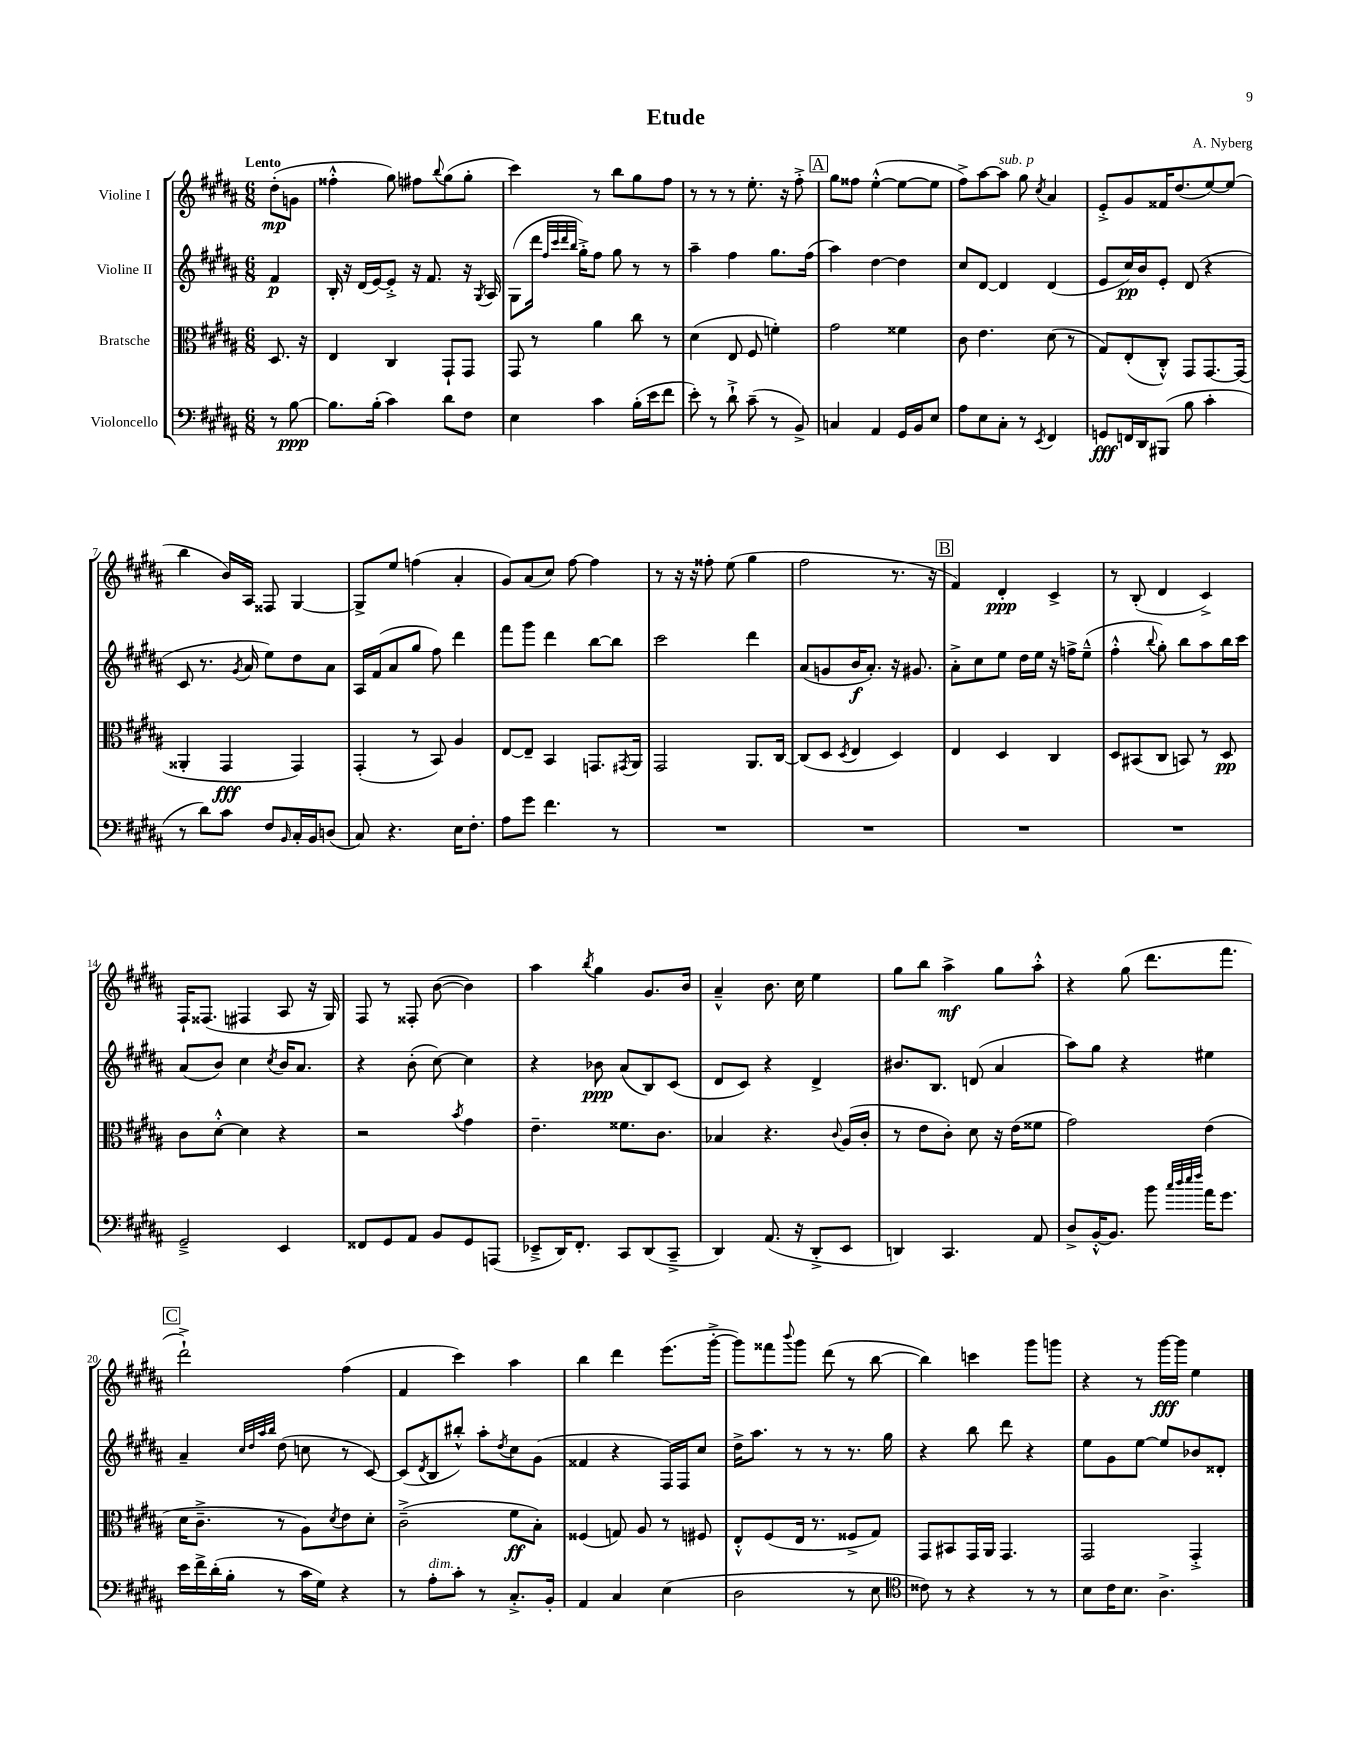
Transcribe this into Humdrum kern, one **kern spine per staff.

**kern	**kern	**kern	**kern
*staff4	*staff3	*staff2	*staff1
*clefF4	*clefC3	*clefG2	*clefG2
*k[f#c#g#d#a#]	*k[f#c#g#d#a#]	*k[f#c#g#d#a#]	*k[f#c#g#d#a#]
*M6/8	*M6/8	*M6/8	*M6/8
8r	8.D#/	4f#/	(8dd#'\L
[8B\	.	.	8g\J
.	16r	.	.
=	=	=	=
8.B\]L	4E/	16B'/	4ff##'^^\
.	.	16r	.
.	.	(16d#/LL	.
(16B'\Jk	.	[16e/J)	.
4c#\)	4C#/	8e'^/]J	8gg#\)
.	.	16r	8ff#\L
.	.	8.f#/	.
.	.	.	8qqbb/
8d#\L	8GG#`/L	.	(8gg#\
8F#\J	8GG#/J	16r	8gg#'\J
.	.	8qG#/	.
.	.	16A#/	.
=	=	=	=
4E\	8GG#/	(8G#\L	4ccc#\)
.	8r	16ddd#\Jk	.
.	.	32qqff#/LLL	.
.	.	32qqccc#/	.
.	.	32qqddd#/	.
.	.	32qqbb/JJJ	.
.	.	16gg#'^\LK)	.
4c#\	4a#\	8ff#\J	8r
.	.	8gg#\	8bb\L
(16B'\LL	8cc#\	8r	8gg#\
16e\J	.	.	.
8f#\J	8r	8r	8ff#\J
=	=	=	=
8e'\)	(4d#\	4aa#~\	8r
8r	.	.	8r
8d#`^\	8E/	4ff#\	8r
(8c#~\	8F#/	.	8.ee'\
8r	4f'\)	8.gg#\L	.
.	.	.	16r
8BB^/)	.	.	8ff#'^\
.	.	(16ff#\Jk	.
=	=	=	=
4C/	2g#\	4aa#\)	8gg#\L
.	.	.	8ff##\J
4AA#/	.	[4dd#\	([4ee'^^\
16GG#/LL	4f##\	4dd#\]	8ee\_L
16BB/J	.	.	.
8E/J	.	.	8ee\]J
=	=	=	=
8A#\L	8c#\	8cc#/L	8ff#^\L)
8E\	4.e\	[8d#/J	[8aa#\
8C#'\J	.	4d#/]	8aa#\]J
8r	.	.	8gg#\
8qEE/	.	.	8qcc#/
4FF#/	(8d#\	(4d#/	4a#/
.	8r	.	.
=	=	=	=
8GG/L	8G#/L)	8e/L	8e'^/L
16FF/L	(8E'/	16cc#/L)	8g#/
16DD#/J	.	16b/J	.
(8BBB#/J	8C#'^^/J)	8e'/J	16f##/K
.	.	.	(8.dd#/
8B\	8GG#/L	(8d#/	.
4c#'\	[8.GG#/	4r	[8ee/)
.	.	.	(8ee/]J
.	(16GG#/]Jk	.	.
=	=	=	=
8r	4AA##'/	8c#/	4bb\
8d#\L)	.	8.r	.
8c#\J	4GG#/	.	16b/LL)
.	.	8qg#/	.
.	.	16a#/	16A#/JJ
8F#/L	.	8ee\L)	8F##/
16qqBB/	.	.	.
16C#'/L	4GG#/)	8dd#\	[4G#/
16BB/J	.	.	.
(8D/J	.	8a#\J	.
=	=	=	=
8C#/)	(4GG#'/	16A#/LL	8G#^/]L
.	.	(16f#/J	.
4.r	.	8a#/	8ee/J
.	8r	8gg#/J	(4ff\
.	8BB/)	8ff#\)	.
16E\LK	4A#/	4ddd#\	4a#'/
8.F#'\J	.	.	.
=	=	=	=
8A#\L	[8E/L	8fff#\L	8g#/L)
8g#\J	8E~/]J	8ggg#\J	(8a#/
4.f#\	4BB/	4ddd#\	8cc#/J)
.	.	.	[8ff#\
.	8.GG/L	[8bb\L	4ff#\]
8r	.	8bb\]J	.
.	8qGG#/	.	.
.	16AA#/Jk	.	.
=	=	=	=
2.r	2GG#/	2ccc#\	8r
.	.	.	16r
.	.	.	16r
.	.	.	8ff##'\
.	.	.	(8ee\
.	8.AA#/L	4ddd#\	4gg#\
.	[16C#/Jk	.	.
=	=	=	=
2.r	(8C#/]L	(8a#/L	2ff#\
.	8D#/J	8g/	.
.	8qD#/	.	.
.	4E/	16b/K	.
.	.	8.a#'/J)	.
.	4D#/)	16r	8.r
.	.	8.g#/	.
.	.	.	16r
=	=	=	=
2.r	4E/	8a#'^\L	4f#/)
.	.	8cc#\	.
.	4D#/	8ee\J	4d#'/
.	.	16dd#\LL	.
.	.	16ee\JJ	.
.	4C#/	16r	4c#^/
.	.	16ff^\LK	.
.	.	(8ee~^^\J	.
=	=	=	=
2.r	8D#/L	4ff#'^^\	8r
.	(8BB#/	.	(8B'/
.	.	8qqbb/	.
.	8C#/J	8gg#'\)	4d#/
.	8BB/)	8bb\L	.
.	8r	8aa#\	4c#^/)
.	8D#/	16bb\L	.
.	.	16ccc#\JJ	.
=	=	=	=
2GG#~^/	8c#\L	(8a#/L	16F#`/LK
.	.	.	(8.F##/J
.	[8d#'^^\J	8b/J)	.
.	4d#\]	4cc#\	4F#/
.	.	8qcc#/	.
4EE/	4r	16b/LK	8A#/
.	.	8.a#/J	.
.	.	.	16r
.	.	.	16G#/)
=	=	=	=
8FF##/L	2r	4r	8F#/
8GG#/	.	.	8r
8AA#/J	.	(8b'\	8F##'/
8BB/L	.	[8cc#\)	([8b\
.	8qb/	.	.
8GG#/	4g#\	4cc#\]	4b\])
(8AAA/J	.	.	.
=	=	=	=
8EE-~^/L	4.e~\	4r	4aa#\
16DD#/K)	.	.	.
8.FF#'/J	.	.	.
.	.	.	8qbb/
.	.	8b-\	4gg#\
8CC#/L	8.f##\L	(8a#/L	.
(8DD#/	.	8B/)	8.g#/L
.	8.c#\J	.	.
8CC#~^/J	.	(8c#/J	.
.	.	.	16b/Jk
=	=	=	=
4DD#/)	4B-/	8d#/L	4a#~^^/
.	.	8c#/J)	.
(8.AA#/	4.r	4r	8.b\
16r	.	.	16cc#\
8DD#'^/L	.	4d#^/	4ee\
.	8qqc#/	.	.
8EE/J	(16A#/LL	.	.
.	16c#'/JJ	.	.
=	=	=	=
4DD/)	8r	8.b#/L	8gg#\L
.	8e\L	.	8bb\J
.	.	8.B/J	.
4.CC#/	8c#'\J)	.	4aa#^\
.	8d#\	(8d/	.
.	16r	4a#/	8gg#\L
.	(16e\LK	.	.
8AA#/	8f##\J	.	8aa#'^^\J
=	=	=	=
8D#^/L	2g#\)	8aa#\L)	4r
[16BB'^^/K	.	8gg#\J	.
8.BB/]J	.	.	.
.	.	4r	(8gg#\
8b\	.	.	8.ddd#\L
32qqcc#/LLL	.	.	.
32qqdd#/	.	.	.
32qqee/	.	.	.
32qqff#/JJJ	.	.	.
16a#\LK	(4e\	4ee#\	.
8.g#\J	.	.	8.fff#\J
=	=	=	=
16e\LL	16d#\LK	4a#~/	2ddd#`^\)
16f#^\	8.c#~^\J	.	.
(16d#'\	.	.	.
16B'\JJ	.	.	.
.	.	32qqcc#/LLL	.
.	.	32qqdd#/	.
.	.	32qqaa#/	.
.	.	32qqbb/JJJ	.
8r	8r	(8dd#\	.
16c#\LL	8A#\L)	8cc\	.
16G#\JJ)	.	.	.
.	8qd#/	.	.
4r	8e\	8r	(4ff#\
.	8d#'\J	[8c#/)	.
=	=	=	=
8r	(2c#~^\	(8c#/]L	4f#/
.	.	8qd#/	.
8A#'\L	.	8B/	.
8c#'\J	.	8bb#'^^/J)	4ccc#\)
8r	.	8aa#'\L	.
.	.	8qdd#/	.
8.C#'^/L	8f#\L	8cc#\	4aa#\
.	8B'\J)	(8g#\J	.
16BB'/Jk	.	.	.
=	=	=	=
4AA#/	(4F##/	4f##/	4bb\
4C#/	8G/)	4r	4ddd#\
.	8A#/	.	.
(4E\	8r	16F#/LL)	(8.eee\L
.	.	16F#/J	.
.	8F#/	8cc#/J	.
.	.	.	[16ggg#'^\Jk
=	=	=	=
2D#\	8E'^^/L	16dd#^\LK	8ggg#\]L)
.	.	8.aa#\J	.
.	(8F#/	.	8fff##\
.	.	.	8qqbbb/
.	16E/Jk	8r	8ggg#\J
.	8.r	.	.
.	.	8r	(8ddd#\
8r	8F##^/L	8.r	8r
8E\	8G#/J)	.	[8bb\
.	.	16gg#\	.
=	=	=	=
*clefC4	*	*	*
8c##\)	8GG#/L	4r	4bb\])
8r	8BB#/	.	.
4r	16GG#/L	8bb\	4ccc\
.	16AA#/JJ	.	.
.	4.GG#/	8ddd#\	.
8r	.	4r	8ggg#\L
8r	.	.	8ggg\J
=	=	=	=
8B\L	2GG#/	8ee\L	4r
16c#\K	.	8g#\	.
8.B\J	.	.	.
.	.	[8ee\J	8r
4.A#^\	.	8ee/]L	[16ggg#\LL
.	.	.	16ggg#\]JJ
.	4GG#'^/	8b-/	4ee\
.	.	8d##'/J	.
==	==	==	==
*-	*-	*-	*-
